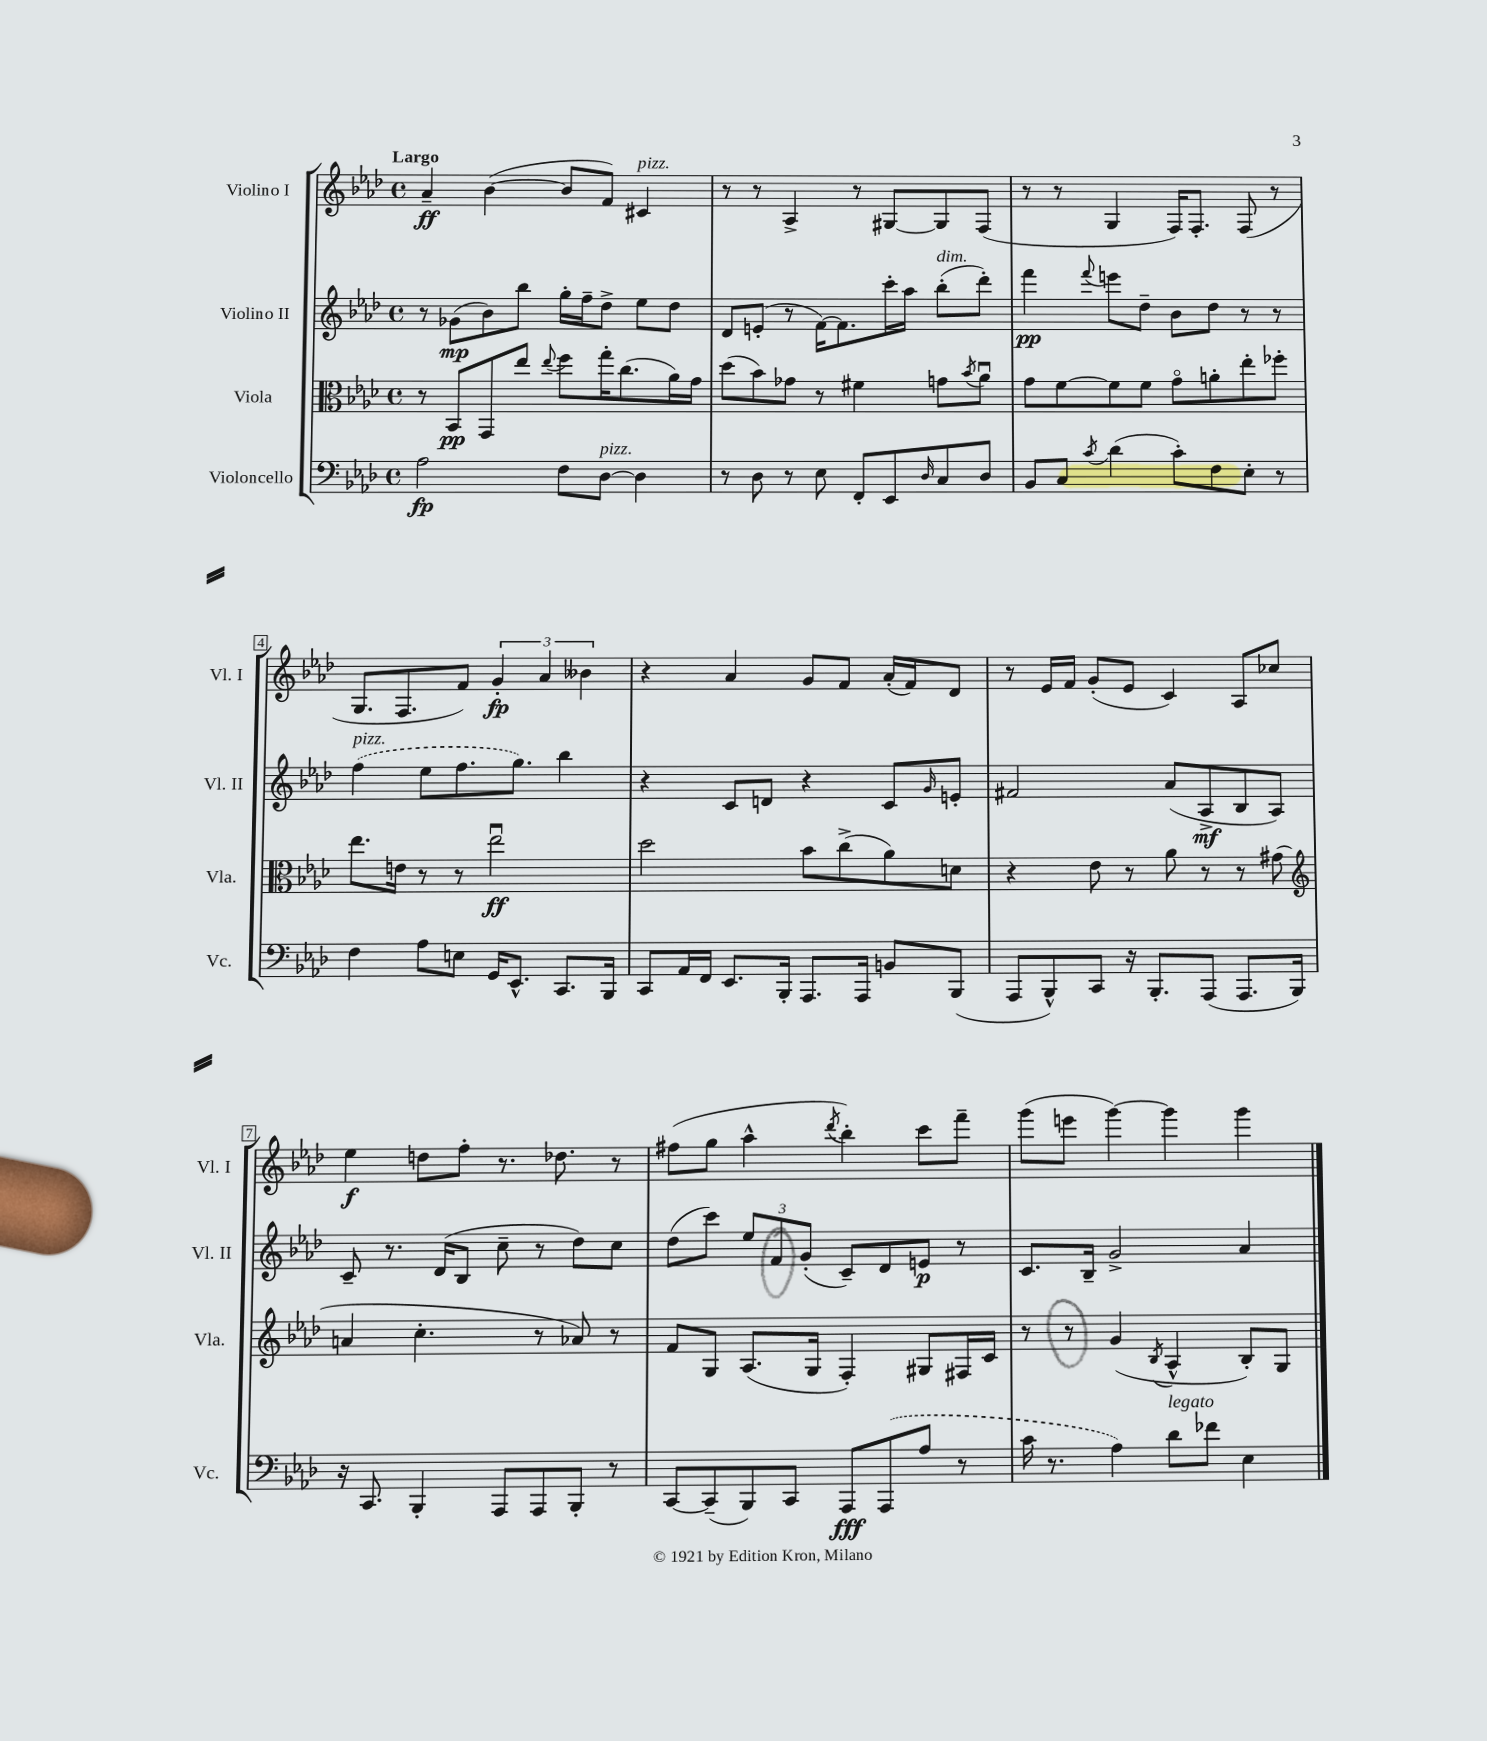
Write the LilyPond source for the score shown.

<<
\new StaffGroup <<
\new Staff = "s0" \with { instrumentName = "Violino I" shortInstrumentName = "Vl. I" } {
    \clef treble \key aes \major \defaultTimeSignature \time 4/4 \tempo "Largo"
    aes'4--\ff bes'4~( bes'8 f'8) cis'4^\markup { \italic "pizz." } |
    r8 r8 aes4-> r8 gis8~ gis8 f8( |
    r8 r8 g4 f16) f8.-. f8( r8 |
    g8. f8. f'8) \tuplet 3/2 { g'4-.\fp aes'4 beses'4 } |
    r4 aes'4 g'8 f'8 aes'16-.( f'16) des'8 |
    r8 ees'16 f'16 g'8-.( ees'8 c'4) aes8 ces''8 |
    ees''4\f d''8 f''8-. r8. des''8. r8 |
    fis''8( g''8 aes''4-^ \acciaccatura { des'''8 } bes''4-.) c'''8 f'''8-- |
    g'''8( e'''8 g'''4~) g'''4 g'''4 \bar "|." |
}
\new Staff = "s1" \with { instrumentName = "Violino II" shortInstrumentName = "Vl. II" } {
    \clef treble \key aes \major \defaultTimeSignature \time 4/4
    r8 ges'8\mp( bes'8) bes''8 g''16-. f''16-- des''8-> ees''8 des''8 |
    des'8 e'8-.( r8 f'16~) f'8. c'''16-. aes''16 bes''8-.^\markup { \italic "dim." }( des'''8-.) |
    f'''4\pp \appoggiatura { f'''8 } e'''8 des''8-- bes'8 des''8 r8 r8 |
    \once \slurDashed f''4^\markup { \italic "pizz." }( ees''8 f''8. g''8.) bes''4 |
    r4 c'8 d'8 r4 c'8 \grace { g'16 } e'8-. |
    fis'2 aes'8( aes8->\mf bes8 aes8) |
    c'8-- r8. des'16( bes8 c''8-- r8 des''8) c''8 |
    des''8( c'''8) \tuplet 3/2 { ees''8 f'8 g'8-.( } c'8--) des'8 e'8\p r8 |
    c'8. bes16-- g'2-> aes'4 \bar "|." |
}
\new Staff = "s2" \with { instrumentName = "Viola" shortInstrumentName = "Vla." } {
    \clef alto \key aes \major \defaultTimeSignature \time 4/4
    r8 bes,8\pp g,8 ees''8 \appoggiatura { ees''8 } f''8 g''16-. c''8.( aes'16) g'16 |
    des''8( bes'8) ges'8 r8 fis'4 g'8 \acciaccatura { bes'8 } aes'8\downbow |
    g'8 f'8~ f'8 f'8 g'8\flageolet a'8-. ees''8-. fes''8-. |
    ees''8. e'16 r8 r8 ees''2\downbow\ff |
    des''2 bes'8 c''8->( aes'8) d'8 |
    r4 ees'8 r8 aes'8 r8 r8 gis'8( |
    \clef treble a'4 c''4.-. r8 aes'8) r8 |
    f'8 g8 aes8.( g16 f4-.) gis8 fis16 c'16 |
    r8 r8 g'4( \acciaccatura { bes8 } aes4-^ bes8-.) g8 \bar "|." |
}
\new Staff = "s3" \with { instrumentName = "Violoncello" shortInstrumentName = "Vc." } {
    \clef bass \key aes \major \defaultTimeSignature \time 4/4
    aes2\fp f8 des8~^\markup { \italic "pizz." } des4 |
    r8 des8 r8 ees8 f,8-. ees,8 \grace { des16 } c8 des8 |
    bes,8 c8 \acciaccatura { c'8 } des'4( c'8-.) f8 ees8-. r8 |
    f4 aes8 e8 g,16 ees,8.-^ c,8. bes,,16 |
    c,8 aes,16 f,16 ees,8. bes,,16-. aes,,8. aes,,16 b,8 bes,,8( |
    aes,,8 bes,,8-^) c,8 r16 bes,,8.-. aes,,8( aes,,8. bes,,16) |
    r16 c,8. bes,,4-. aes,,8 aes,,8 bes,,8-. r8 |
    c,8~ c,8--( bes,,8) c,8 aes,,8\fff \once \slurDashed aes,,8( aes8 r8 |
    c'16 r8. aes4) des'8^\markup { \italic "legato" } fes'8 ees4 \bar "|." |
}
>>
>>
\layout { \context { \Score \override BarNumber.stencil = #(make-stencil-boxer 0.1 0.3 ly:text-interface::print) } }
